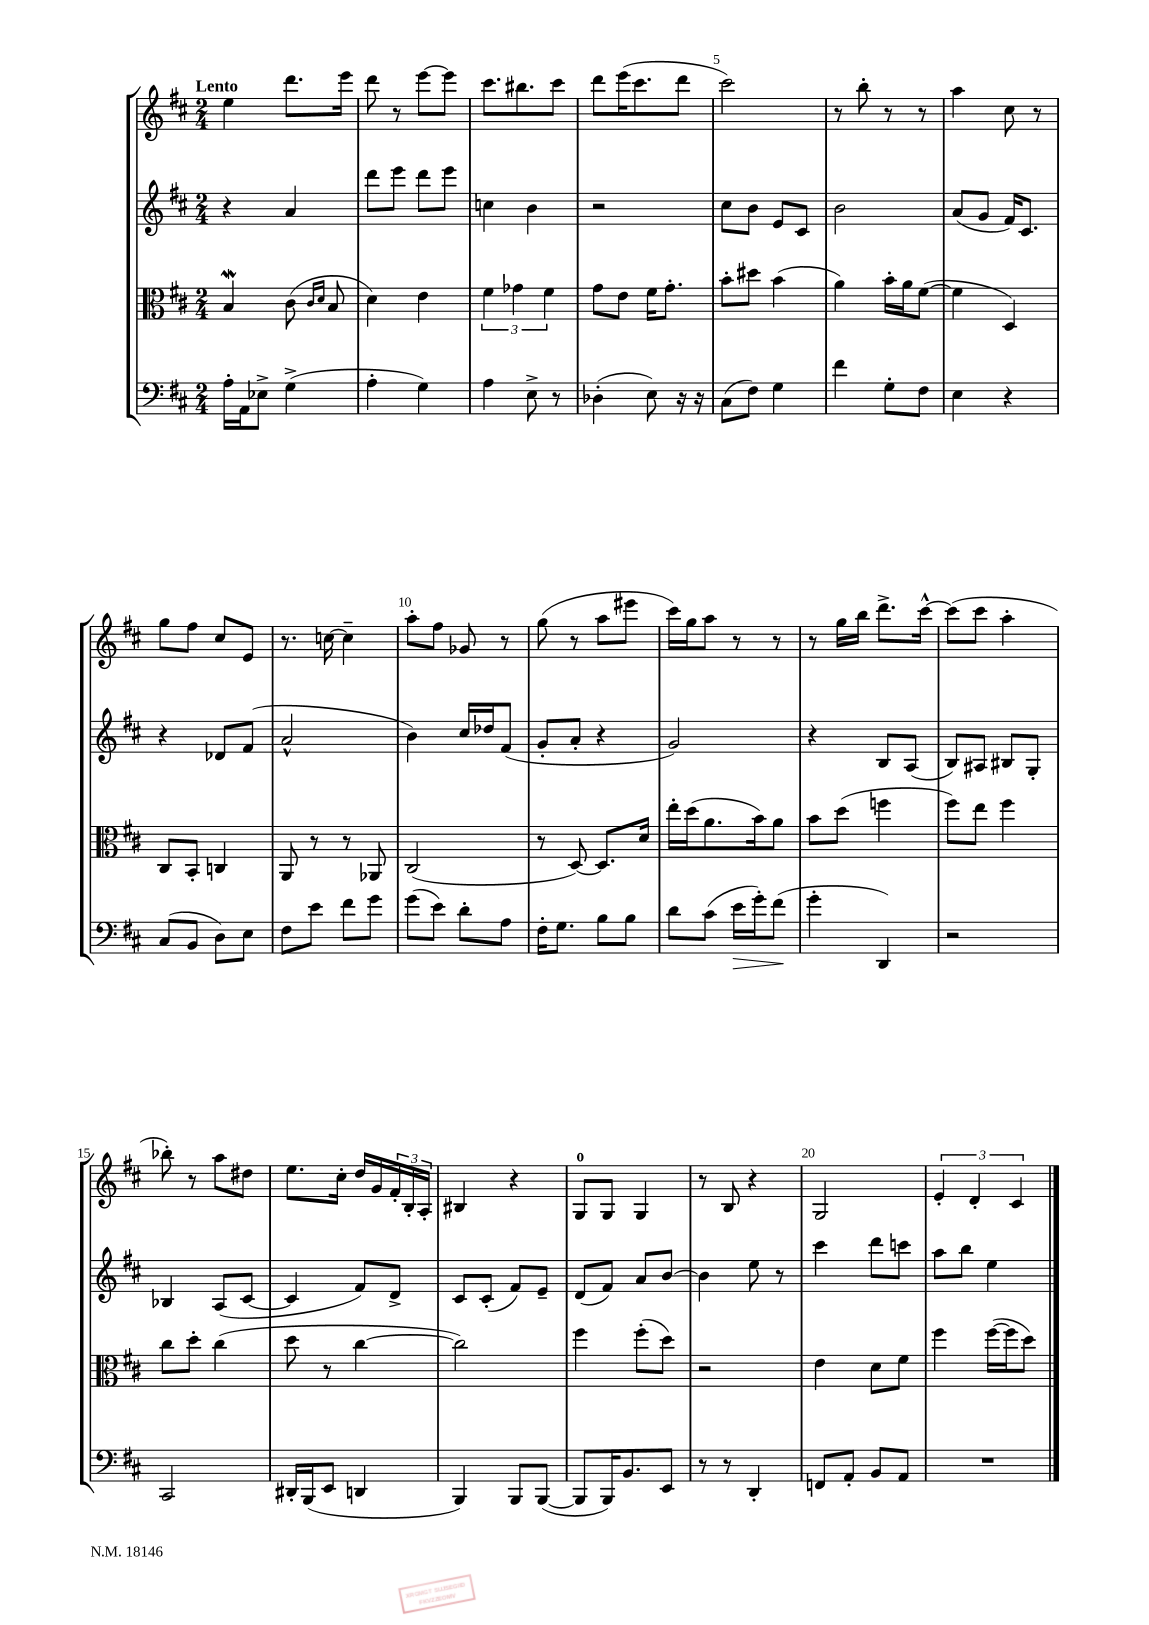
<<
\new StaffGroup <<
\new Staff = "s0" {
    \clef treble \key d \major \numericTimeSignature \time 2/4 \tempo "Lento"
    e''4 d'''8. e'''16 |
    d'''8 r8 e'''8~ e'''8 |
    cis'''8. bis''8. cis'''8 |
    d'''8 e'''16( cis'''8. d'''8 |
    cis'''2) |
    r8 b''8-. r8 r8 |
    a''4 cis''8 r8 |
    g''8 fis''8 cis''8 e'8 |
    r8. c''16~ c''4-- |
    a''8-. fis''8 ges'8 r8 |
    g''8( r8 a''8 eis'''8 |
    cis'''16) g''16 a''8 r8 r8 |
    r8 g''16 b''16 d'''8.-> cis'''16~-^ |
    cis'''8( cis'''8 a''4-. |
    bes''8-.) r8 a''8 dis''8 |
    e''8. cis''16-. d''16 g'16 \tuplet 3/2 { fis'16-. b16-. a16-. } |
    bis4 r4 |
    g8-0 g8 g4 |
    r8 b8 r4 |
    g2 |
    \tuplet 3/2 { e'4-. d'4-. cis'4 } \bar "|." |
}
\new Staff = "s1" {
    \clef treble \key d \major \numericTimeSignature \time 2/4
    r4 a'4 |
    d'''8 e'''8 d'''8 e'''8 |
    c''4 b'4 |
    r2 |
    cis''8 b'8 e'8 cis'8 |
    b'2 |
    a'8( g'8 fis'16) cis'8. |
    r4 des'8 fis'8( |
    a'2-^ |
    b'4) cis''16 des''16 fis'8( |
    g'8-. a'8-. r4 |
    g'2) |
    r4 b8 a8( |
    b8) ais8 bis8 g8-. |
    bes4 a8( cis'8~ |
    cis'4 fis'8) d'8-> |
    cis'8 cis'8-.( fis'8) e'8-- |
    d'8( fis'8) a'8 b'8~ |
    b'4 e''8 r8 |
    cis'''4 d'''8 c'''8 |
    a''8 b''8 e''4 \bar "|." |
}
\new Staff = "s2" {
    \clef alto \key d \major \numericTimeSignature \time 2/4
    b4\mordent cis'8( \grace { cis'16 d'16 } b8 |
    d'4) e'4 |
    \tuplet 3/2 { fis'4 ges'4 fis'4 } |
    g'8 e'8 fis'16 g'8.-. |
    b'8-. dis''8 b'4( |
    a'4) b'16-. a'16 fis'8~( |
    fis'4 d4) |
    cis8 b,8-. c4 |
    a,8 r8 r8 aes,8 |
    cis2( |
    r8 d8~) d8. d'16 |
    e''16-. d''16( a'8. b'16) a'8 |
    b'8 d''8( f''4 |
    fis''8) e''8 fis''4 |
    cis''8 d''8-. cis''4( |
    d''8 r8 cis''4~ |
    cis''2) |
    fis''4 fis''8-.( d''8) |
    r2 |
    e'4 d'8 fis'8 |
    fis''4 fis''16~( fis''16 d''8) \bar "|." |
}
\new Staff = "s3" {
    \clef bass \key d \major \numericTimeSignature \time 2/4
    a16-. a,16 ees8-> g4->( |
    a4-. g4) |
    a4 e8-> r8 |
    des4-.( e8) r16 r16 |
    cis8( fis8) g4 |
    fis'4 g8-. fis8 |
    e4 r4 |
    cis8( b,8 d8) e8 |
    fis8 e'8 fis'8 g'8 |
    g'8( e'8) d'8-. a8 |
    fis16-. g8. b8 b8 |
    d'8 cis'8( e'16\> g'16-.) fis'8\!( |
    g'4-. d,4) |
    r2 |
    cis,2 |
    dis,16-. b,,16( e,8 d,4 |
    b,,4) b,,8 b,,8~( |
    b,,8 b,,16) b,8. e,8 |
    r8 r8 d,4-. |
    f,8 a,8-. b,8 a,8 |
    R2 \bar "|." |
}
>>
>>
\layout { \context { \Score \override BarNumber.break-visibility = ##(#f #t #t) barNumberVisibility = #(every-nth-bar-number-visible 5) } }
